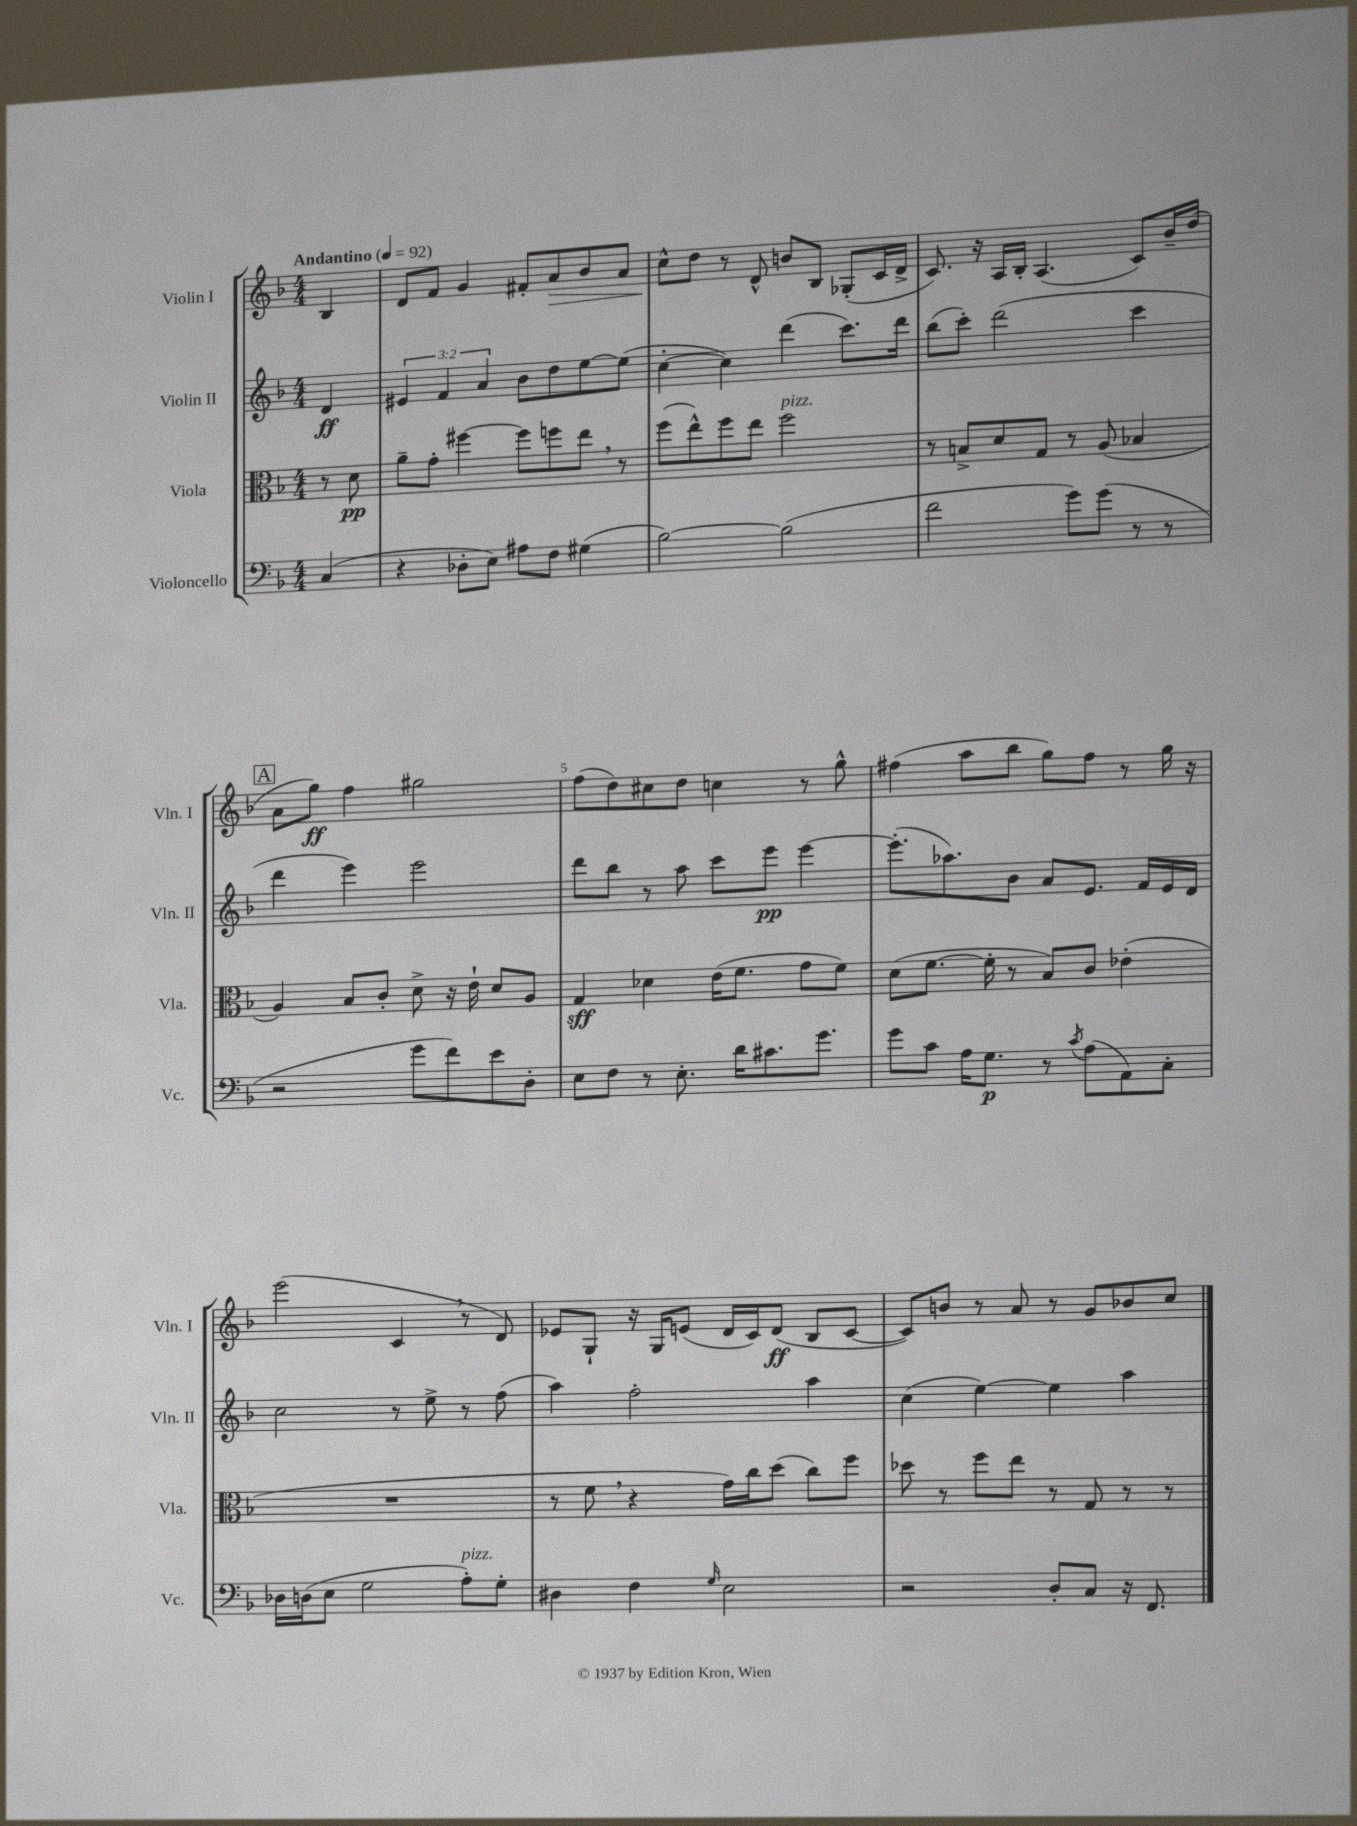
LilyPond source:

<<
\new StaffGroup <<
\new Staff = "s0" \with { instrumentName = "Violin I" shortInstrumentName = "Vln. I" } {
    \clef treble \key f \major \numericTimeSignature \time 4/4 \partial 4 \tempo "Andantino" 4 = 92
    bes4 |
    d'8 f'8 g'4 fis'8-. a'8\> bes'8 a'8 |
    c''8-^\! d''8 r8 d'8-^ b'8 bes8 ges8-.( c'16 d'16-> |
    c'8.) r16 a16 bes16-. a4.( c'8) bes'16-- d''16( |
    \mark \markup { \box "A" } a'8 g''8\ff) f''4 gis''2 |
    f''8( d''8) cis''8 d''8 c''4 r8 g''8-^ |
    fis''4( a''8 bes''8 g''8) fis''8 r8 g''16 r16 |
    e'''2( c'4 \breathe r8 d'8) |
    ees'8 g8-! r16 g16 e'8( d'16 c'16) d'8\ff( bes8 c'8~ |
    c'8) b'8 r8 a'8 r8 g'8 bes'8 c''8 \bar "|." |
}
\new Staff = "s1" \with { instrumentName = "Violin II" shortInstrumentName = "Vln. II" } {
    \clef treble \key f \major \numericTimeSignature \time 4/4 \override Staff.TupletNumber.text = #tuplet-number::calc-fraction-text \partial 4
    d'4\ff |
    \tuplet 3/2 { eis'4 f'4 a'4 } bes'8 d''8 e''8~ e''8( |
    c''4~-. c''4) d'''4( c'''8.) d'''16 |
    bes''8( c'''8-.) d'''2( c'''4 |
    \mark \markup { \box "A" } d'''4 e'''4) e'''2 |
    d'''8 bes''8 r8 a''8 c'''8 e'''8\pp e'''4~ |
    e'''8.-.( aes''8.) bes'8 a'8 e'8. f'16 e'16 d'16 |
    c''2 r8 e''8-> r8 f''8( |
    a''4) f''2-. a''4 |
    c''4( e''4~) e''4 a''4 \bar "|." |
}
\new Staff = "s2" \with { instrumentName = "Viola" shortInstrumentName = "Vla." } {
    \clef alto \key f \major \numericTimeSignature \time 4/4 \partial 4
    r8 d'8\pp |
    a'8-- g'8-. fis''4~ fis''8 f''8 e''8 \breathe r8 |
    f''8( e''8-^) f''8 e''8 f''2^\markup { \italic "pizz." } |
    r8 b8-> d'8 g8 r8 a8( bes4 |
    \mark \markup { \box "A" } a4) bes8 c'8-. d'8-> r16 e'16-! d'8 a8 |
    g4\sff des'4 e'16( f'8. g'8 f'8) |
    d'8( f'8.~ f'16-. r8 bes8) c'8 ees'4-.( |
    R1 |
    r8 f'8 \breathe r4 g'16) c''16 d''8( c''8) f''8 |
    des''8 r8 f''8 e''8 r8 g8 r8 r8 \bar "|." |
}
\new Staff = "s3" \with { instrumentName = "Violoncello" shortInstrumentName = "Vc." } {
    \clef bass \key f \major \numericTimeSignature \time 4/4 \partial 4
    c4( |
    r4 des8-. e8) ais8 f8 gis4( |
    bes2~) bes2( |
    f'2 g'8) g'8( r8 r8 |
    \mark \markup { \box "A" } r2 g'8 f'8) e'8 d8-. |
    e8 f8 r8 e8.-. d'16 cis'8. g'8. |
    g'8 c'8 a16 g8.\p r8 \acciaccatura { c'8 } a8( a,8) c8-. |
    des16 d16( e8 g2 a8-.^\markup { \italic "pizz." }) g8-. |
    dis4 f4 \grace { g16 } e2 |
    r2 d8-. c8 r16 f,8. \bar "|." |
}
>>
>>
\layout { \context { \Score \override BarNumber.break-visibility = ##(#f #t #t) barNumberVisibility = #(every-nth-bar-number-visible 5) } }
